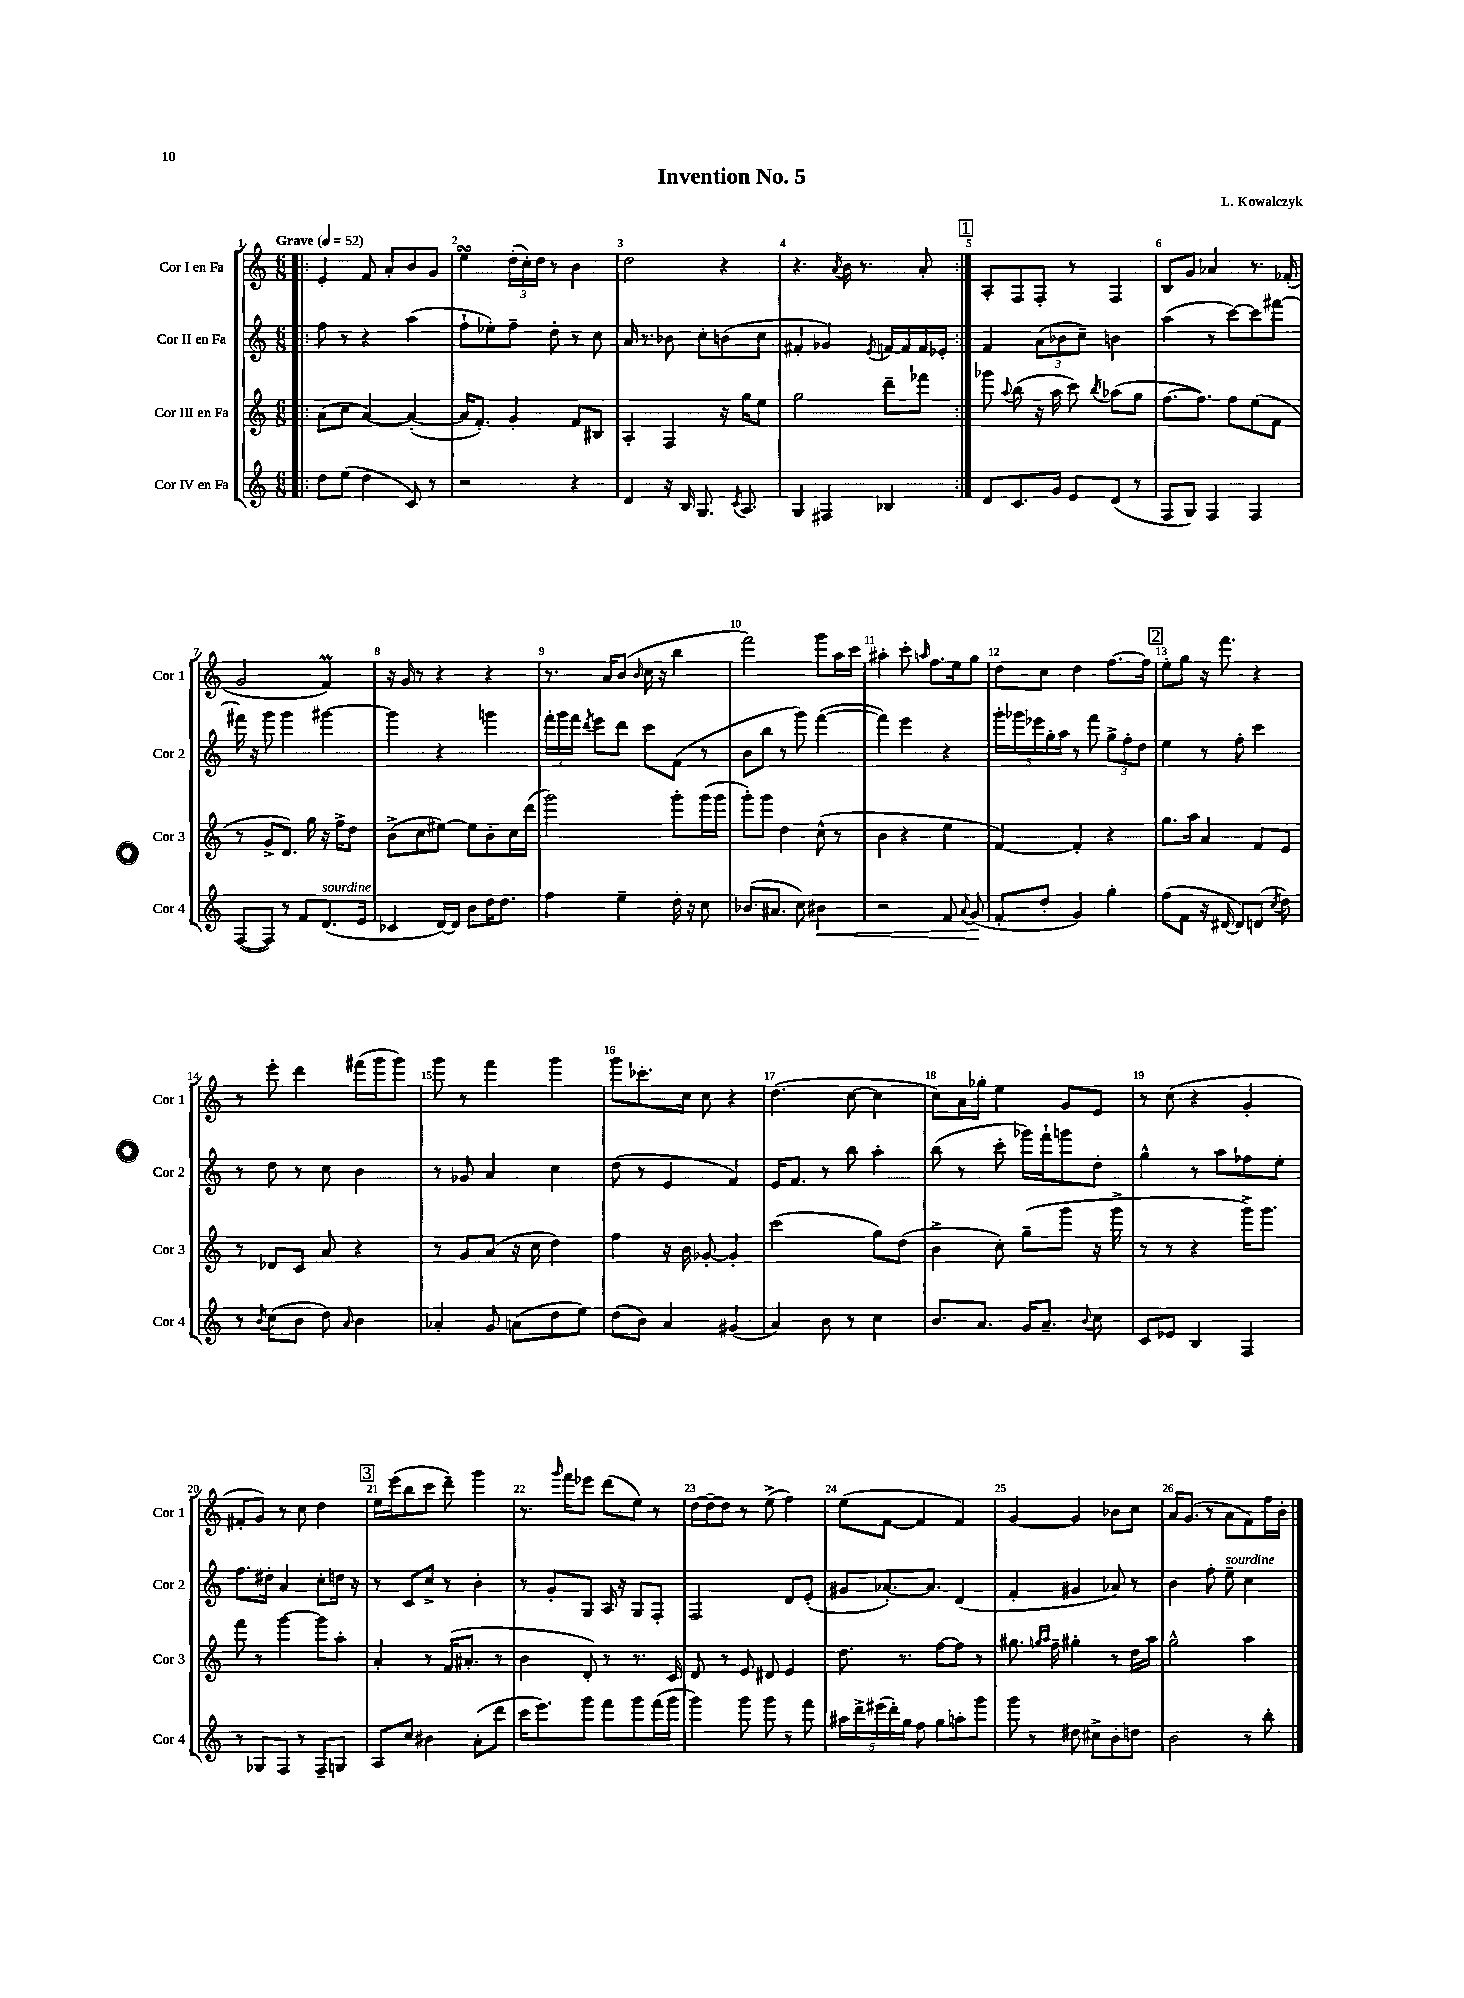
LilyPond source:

\header { title = "Invention No. 5" composer = "L. Kowalczyk" }
<<
\new StaffGroup <<
\new Staff = "s0" \with { instrumentName = "Cor I en Fa" shortInstrumentName = "Cor 1" } {
    \clef treble \key c \major \numericTimeSignature \time 6/8 \tempo "Grave" 4 = 52
    \autoBeamOff \repeat volta 2 { \bar ".|:" e'4-. f'8 a'8[-. b'8 g'8] |
    e''4\turn \tuplet 3/2 { d''16[-.( c''16-.) d''16] } r8 b'4 |
    d''2 r4 |
    r4. \acciaccatura { a'8 } b'16 r8. a'8-. | }
    \mark \markup { \box "1" } a8[-. f8 f8]-. r8 f4 |
    b8[ g'8] aes'4 r8. fes'16-.( |
    g'2 f'4\prall) |
    r16 g'16 r8 r4 r4 |
    r8. a'16[ b'8]( \grace { b'16 } c''16 r16 b''4 |
    f'''2) g'''8[ a''16 c'''16] |
    ais''4-. c'''8-. \grace { a''16 } f''8.[ e''16 g''8] |
    d''8[ c''8] d''4 f''8.[~ f''16] |
    \mark \markup { \box "2" } e''8[-. g''8] r16 f'''8. r4 |
    r8 e'''8-. d'''4 fis'''16[( g'''16 g'''8]) |
    g'''8 r8 f'''4 g'''4 |
    g'''8[ ces'''8.-. c''16] c''8 r4 |
    d''4.( c''8~ c''4 |
    c''8[) a'16 ges''16]-. e''4 g'8[ e'8] |
    r8 c''8( r4 g'4-. |
    fis'8[-. g'8]) r8 c''8 d''4 |
    \mark \markup { \box "3" } e''16[ e'''16( b''8 c'''8] d'''8--) g'''4 |
    r8. \grace { g'''16 } f'''16[ ees'''8] d'''8[( e''8]) r8 |
    d''16[~ d''16~-- d''8] r8 e''8->( f''4) |
    e''8[( f'8]~ f'4 f'4) |
    g'4~ g'4 bes'8[ c''8] |
    a'16[ g'8.]( r8 a'8[ f'8) f''16 b'16]-. \bar "|." |
}
\new Staff = "s1" \with { instrumentName = "Cor II en Fa" shortInstrumentName = "Cor 2" } {
    \clef treble \key c \major \numericTimeSignature \time 6/8
    \autoBeamOff \repeat volta 2 { \bar ".|:" f''8 r8 r4 a''4( |
    f''8[-! ees''8-.) f''8]-- d''8-. r8 c''8 |
    a'16 r8. bes'8 c''8[-. b'8( c''8] |
    fis'4-. ges'4) \acciaccatura { e'8 } f'16[~ f'16 f'16 ees'16]-. | }
    \mark \markup { \box "1" } f'4 \tuplet 3/2 { a'8[( bes'8 c''8]--) } b'4 |
    a''4( r8 c'''8[~) c'''8 fis'''8]~ |
    fis'''16 r16 g'''8 g'''4 gis'''4~ |
    gis'''4 r4 g'''4 |
    \tuplet 3/2 { f'''16[-. g'''16 f'''16] } \acciaccatura { d'''8 } e'''8[ d'''8] c'''8[ f'8]( r8 |
    b'8[ b''8] r8 g'''8) f'''4~( |
    f'''4) e'''4 r4 |
    \tuplet 5/4 { g'''16[-. ges'''16 ees'''16 g''16-. a''16] } r8 f'''8 \tuplet 3/2 { g''8[-> f''8-. d''8] } |
    \mark \markup { \box "2" } e''4 r8 f''8-. c'''4 |
    r8 d''8 r8 c''8 b'4 |
    r8 ges'8 a'4 c''4 |
    d''8( r8 e'4 f'4) |
    e'16[ f'8.] r8 b''8 a''4-. |
    b''8( r8 c'''8-. ges'''16[) f'''16-! g'''8 d''8]-. |
    g''4-^ r8 a''8[ fes''8 e''8]-. |
    f''8.[ dis''16]-. a'4 c''8[-. d''16] r16 |
    \mark \markup { \box "3" } r8 c'8[ c''8]-> r8 b'4-. |
    r8 g'8[-. g8] a16 r16 g8[ f8]-. |
    f2 d'8[ e'8]-.( |
    gis'8[ aes'8.~-.) aes'8.] d'4( |
    f'4-. gis'4 aes'8) r8 |
    b'4 f''8-. e''8--^\markup { \italic "sourdine" } c''4 \bar "|." |
}
\new Staff = "s2" \with { instrumentName = "Cor III en Fa" shortInstrumentName = "Cor 3" } {
    \clef treble \key c \major \numericTimeSignature \time 6/8
    \autoBeamOff \repeat volta 2 { \bar ".|:" a'8[( c''8] a'4~) a'4~-.( |
    a'16[ f'8.]-.) g'4-. f'8[ bis8] |
    a4-. f4 r16 g''16[ e''8] |
    g''2 d'''8[-- fes'''8] | }
    \mark \markup { \box "1" } ges'''8 \appoggiatura { a''8 } b''8( r16 a''16 c'''8) \acciaccatura { b''8 } aes''8[( g''8] |
    f''8.[~ f''8.]) f''8[ e''8( f'8] |
    r8 g'8[-> d'8.]) g''16 r16 f''16[-> d''8] |
    b'8[->( c''8 eis''8]~) eis''8[ b'8-. c''16 d'''16]( |
    g'''2) g'''8[-. g'''16( g'''16] |
    g'''8[-.) g'''8] d''4 c''8-^( r8 |
    b'4 r4 e''4 |
    f'4~) f'4-. r4 |
    \mark \markup { \box "2" } g''8.[ a''16] a'4 f'8[ e'8] |
    r8 des'8[ c'8] a'8 r4 |
    r8 g'8[ a'8]( r16 c''16 d''4) |
    f''4 r16 b'16 ges'8~-. ges'4-. |
    c'''2( g''8[) d''8]( |
    b'4-> c''8-.) g''8[--( g'''8] r16 g'''16-> |
    r8 r8 r4 g'''16[->) g'''8.] |
    f'''8 r8 g'''4~ g'''8[ a''8]-. |
    \mark \markup { \box "3" } a'4-. r8 f'16[( ais'8.]-. r8 |
    b'4 d'8-.) r8 r8. c'16 |
    d'8 r8 e'8 dis'8 e'4 |
    d''8. r8. f''8[~ f''8] r8 |
    gis''8. \grace { g''16[ a''16] } f''16-- gis''4-. r8 d''16[ a''16] |
    g''2-^ a''4 \bar "|." |
}
\new Staff = "s3" \with { instrumentName = "Cor IV en Fa" shortInstrumentName = "Cor 4" } {
    \clef treble \key c \major \numericTimeSignature \time 6/8
    \autoBeamOff \repeat volta 2 { \bar ".|:" d''8[ e''8]( d''4 c'8) r8 |
    r2 r4 |
    d'4 r16 b16 g8. \acciaccatura { c'8 } a8. |
    g4 fis4 bes4 | }
    \mark \markup { \box "1" } d'8[ c'8. g'16] e'8[ d'8]( r8 |
    f8[ g8]) f4 f4 |
    f8[~( f8]) r8 f'8[ d'8.^\markup { \italic "sourdine" }( e'16] |
    ces'4 d'16[~) d'16] b'8[ d''16 d''8.] |
    f''4 e''4-- d''16-. r16 c''8 |
    bes'8.[( ais'8.] c''8) bis'4\< |
    r2 f'8 \appoggiatura { a'8 } g'8\!( |
    f'8[-. d''8]-. g'4) g''4-. |
    \mark \markup { \box "2" } f''8[( f'8] r16 dis'16~ dis'8[) d'8]( \acciaccatura { c''8 } d''8) |
    r8 \acciaccatura { b'8 } c''8[( b'8] d''8) \grace { a'16 } b'4 |
    aes'4-. g'8 a'8[( d''8 e''8]) |
    d''8[( b'8]) a'4 gis'4( |
    a'4) b'8 r8 c''4 |
    b'8.[ a'8.] g'16[ a'8.]-- \appoggiatura { b'8 } c''8 |
    c'8[ ees'8] b4 f4 |
    r8 ges8[ f8] r8 f8[-- g8] |
    \mark \markup { \box "3" } a8[ c''8] bis'4 a'8[-.( d'''8] |
    c'''16[ e'''8.) g'''8] f'''8[ g'''8 f'''16( g'''16] |
    g'''4) g'''8 g'''8 r8 f'''8 |
    \tuplet 5/4 { ais''16[ d'''16-> eis'''16( d'''16-.) g''16] } f''8 g''8[ a''8-. g'''8] |
    g'''8 r8 dis''8 cis''8[-> b'8-. d''8] |
    b'2 r8 b''8-. \bar "|." |
}
>>
>>
\layout { \context { \Score \override BarNumber.break-visibility = ##(#f #t #t) barNumberVisibility = #all-bar-numbers-visible } }
